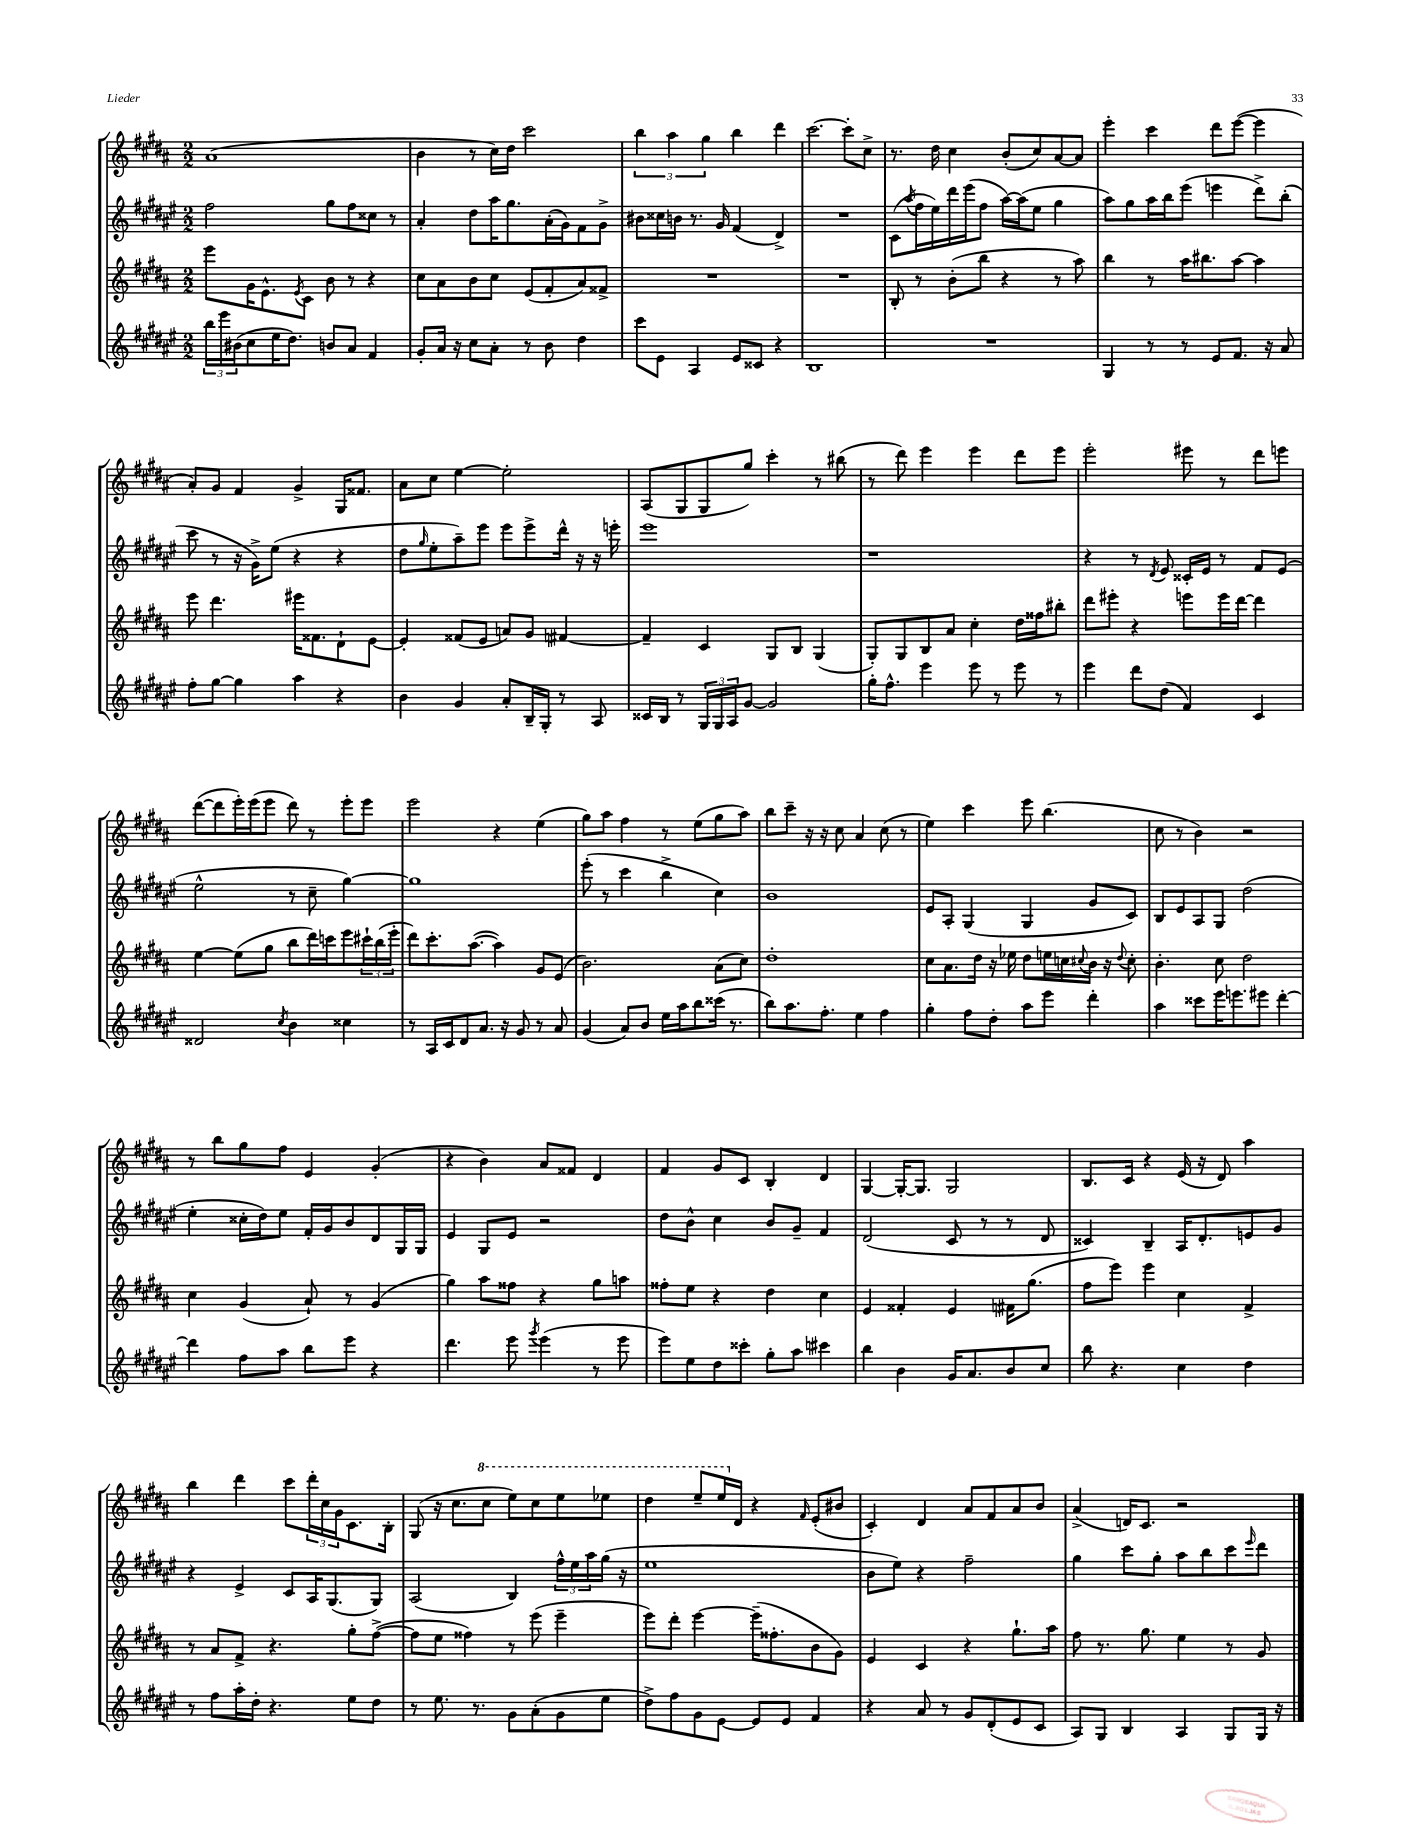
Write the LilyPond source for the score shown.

<<
\new StaffGroup <<
\new Staff = "s0" {
    \clef treble \key b \major \numericTimeSignature \time 2/2
    ais'1( |
    b'4 r8 cis''16) dis''16 cis'''2 |
    \tuplet 3/2 { b''4 ais''4 gis''4 } b''4 dis'''4 |
    cis'''2.~ cis'''8-. cis''8-> |
    r8. dis''16 cis''4 b'8-.( cis''8) ais'8~ ais'8 |
    e'''4-. cis'''4 dis'''8 e'''8~( e'''4 |
    ais'8-.) gis'8 fis'4 gis'4-> gis16 fisis'8. |
    ais'8 cis''8 e''4~ e''2-. |
    ais8( gis8 gis8 gis''8) cis'''4-. r8 bis''8( |
    r8 dis'''8) e'''4 e'''4 dis'''8 e'''8 |
    e'''2-. eis'''8 r8 dis'''8 e'''8 |
    dis'''8~( dis'''8 e'''16-.) e'''16( e'''8 dis'''8) r8 e'''8-. e'''8 |
    e'''2 r4 e''4( |
    gis''8) ais''8 fis''4 r8 e''8( gis''8 ais''8) |
    b''8 cis'''8-- r16 r16 cis''8 ais'4 cis''8( r8 |
    e''4) cis'''4 e'''8 b''4.( |
    cis''8 r8 b'4) r2 |
    r8 b''8 gis''8 fis''8 e'4 gis'4-.( |
    r4 b'4) ais'8 fisis'8 dis'4 |
    fis'4 gis'8 cis'8 b4-. dis'4 |
    gis4~ gis16~-. gis8. gis2 |
    b8. cis'16 r4 e'16( r16 dis'8) ais''4 |
    b''4 dis'''4 cis'''8 \tuplet 3/2 { dis'''16-. cis''16 gis'16 } cis'8. b16-. |
    gis8( r16 cis''8. \ottava #1 cis'''8 e'''8) cis'''8 e'''8 ees'''8 |
    dis'''4 e'''8-- e'''16 \ottava #0 dis'16 r4 \grace { fis'16 } e'8-.( bis'8 |
    cis'4-.) dis'4 ais'8 fis'8 ais'8 b'8 |
    ais'4->( d'16) cis'8. r2 \bar "|." |
}
\new Staff = "s1" {
    \clef treble \key fis \major \numericTimeSignature \time 2/2
    fis''2 gis''8 fis''8 cisis''8 r8 |
    ais'4-. dis''8 ais''16 gis''8. ais'16-.( gis'16) fis'8 gis'8-> |
    bis'8 cisis''16 b'16 r8. gis'16 fis'4( dis'4->) |
    R1 |
    cis'8( \acciaccatura { ais''8 } fis''16 eis''16) dis'''16 eis'''16( fis''8 ais''16~) ais''16( eis''8 gis''4 |
    ais''8) gis''8 ais''16 b''16 eis'''8( e'''4 dis'''8->) b''8-.( |
    cis'''8 r8 r16 gis'16->) eis''8( r4 r4 |
    dis''8 \grace { gis''16 } eis''8-. ais''8--) eis'''8 eis'''8 eis'''8-> dis'''16-^ r16 r16 e'''16-. |
    eis'''1 |
    r1 |
    r4 r8 \acciaccatura { dis'8 } eis'8 cisis'16-. eis'16 r8 fis'8 eis'8( |
    eis''2-^ r8 cis''8-- gis''4~) |
    gis''1 |
    eis'''8-.( r8 cis'''4 b''4-> cis''4) |
    b'1 |
    eis'8 ais8-. gis4( gis4 gis'8 cis'8) |
    b8 eis'8 ais8 gis8 dis''2( |
    eis''4-. cisis''16-. dis''16) eis''8 fis'16-. gis'16 b'8 dis'8 gis16 gis16 |
    eis'4 gis8 eis'8 r2 |
    dis''8 b'8-^ cis''4 b'8 gis'8-- fis'4 |
    dis'2( cis'8 r8 r8 dis'8 |
    cisis'4) b4-- ais16 dis'8.-. e'8 gis'8 |
    r4 eis'4-> cis'8 ais16 gis8.( gis8) |
    ais2( b4) \tuplet 3/2 { fis''16-^ eis''16 ais''16 } gis''16( r16 |
    eis''1 |
    b'8 eis''8) r4 fis''2-- |
    gis''4 cis'''8 gis''8-. ais''8 b''8 cis'''8 \grace { eis'''16 } dis'''8 \bar "|." |
}
\new Staff = "s2" {
    \clef treble \key b \major \numericTimeSignature \time 2/2
    e'''8 gis'16 e'8.-^ \acciaccatura { e'8 } cis'8 b'8 r8 r4 |
    cis''8 ais'8 b'8 cis''8 e'8( fis'8-. ais'8) fisis'8-> |
    R1 |
    R1 |
    b8-. r8 b'8-.( b''8 r4 r8 ais''8) |
    b''4 r8 ais''16 bis''8. ais''8~ ais''4 |
    e'''8 dis'''4. eis'''16 fisis'8. dis'8-! e'8~ |
    e'4-. fisis'8( e'8 a'8) gis'8 fis'4~ |
    fis'4-- cis'4 gis8 b8 gis4( |
    gis8-.) gis8 b8 ais'8 cis''4-. dis''16 fisis''16 bis''8-. |
    dis'''8 eis'''8-. r4 e'''8 e'''16 dis'''16~ dis'''4 |
    e''4~ e''8( gis''8 b''8 dis'''16) c'''16 e'''8 \tuplet 3/2 { cis'''16-! b''16( e'''16-. } |
    dis'''8) cis'''8.-. ais''8.~( ais''4) gis'8 e'8( |
    b'2.) ais'8( cis''8) |
    dis''1-. |
    cis''8 ais'8. dis''16 r16 ees''16 dis''8 e''16 c''16 \appoggiatura { cis''8 } b'16 r16 \appoggiatura { dis''8 } cis''8-. |
    b'4.-. cis''8 dis''2 |
    cis''4 gis'4( ais'8-!) r8 gis'4( |
    gis''4) ais''8 fisis''8 r4 gis''8 a''8 |
    fisis''8-. e''8 r4 dis''4 cis''4 |
    e'4 fisis'4-. e'4 fis'16 gis''8.( |
    fis''8 e'''8) e'''4 cis''4 fis'4-> |
    r8 ais'8 fis'8-> r4. gis''8-. fis''8~->( |
    fis''8 e''8 fisis''4) r8 e'''8( e'''4-- |
    e'''8) dis'''8-. e'''4~ e'''16--( fisis''8.-. b'8 gis'8) |
    e'4 cis'4 r4 gis''8.-! ais''16 |
    fis''8 r8. gis''8. e''4 r8 gis'8 \bar "|." |
}
\new Staff = "s3" {
    \clef treble \key fis \major \numericTimeSignature \time 2/2
    \tuplet 3/2 { b''16 eis'''16 bis'16( } cis''8 eis''16 dis''8.) b'8 ais'8 fis'4 |
    gis'8-. ais'16 r16 cis''8 ais'8-. r8 b'8 dis''4 |
    cis'''8 eis'8 ais4 eis'8 cisis'8 r4 |
    b1 |
    R1 |
    gis4 r8 r8 eis'8 fis'8. r16 ais'8 |
    fis''8-. gis''8~ gis''4 ais''4 r4 |
    b'4 gis'4 ais'8-. b16-- gis16-. r8 ais8 |
    cisis'16 b16 r8 \tuplet 3/2 { gis16 gis16 ais16 } gis'8~ gis'2 |
    gis''16-. fis''8.-^ eis'''4 eis'''8 r8 eis'''8 r8 |
    eis'''4 dis'''8 dis''8( fis'4) cis'4 |
    disis'2 \acciaccatura { cis''8 } b'4 cisis''4 |
    r8 ais16 cis'16 dis'8 ais'8. r16 gis'8 r8 ais'8 |
    gis'4( ais'8) b'8 eis''16 ais''16 b''8 cisis'''16( r8. |
    b''8) ais''8. fis''8.-. eis''4 fis''4 |
    gis''4-. fis''8 dis''8-. ais''8 eis'''8 dis'''4-. |
    ais''4 cisis'''8 eis'''16 e'''8. eis'''8 dis'''4~-. |
    dis'''4 fis''8 ais''8 b''8 eis'''8 r4 |
    dis'''4. eis'''8 \acciaccatura { gis'''8 } eis'''4( r8 eis'''8 |
    eis'''8) eis''8 dis''8 cisis'''8-. gis''8-. ais''8 cis'''4 |
    b''4 b'4 gis'16 ais'8. b'8 cis''8 |
    b''8 r4. cis''4 dis''4 |
    r8 fis''8 ais''16-. dis''16-. r4. eis''8 dis''8 |
    r8 eis''8. r8. gis'8 ais'8-.( gis'8 eis''8 |
    dis''8->) fis''8 gis'8 eis'8~ eis'8 eis'8 fis'4 |
    r4 ais'8 r8 gis'8 dis'8-.( eis'8 cis'8 |
    ais8) gis8 b4 ais4 gis8 gis16 r16 \bar "|." |
}
>>
>>
\layout { \context { \Score \remove "Bar_number_engraver" } }
